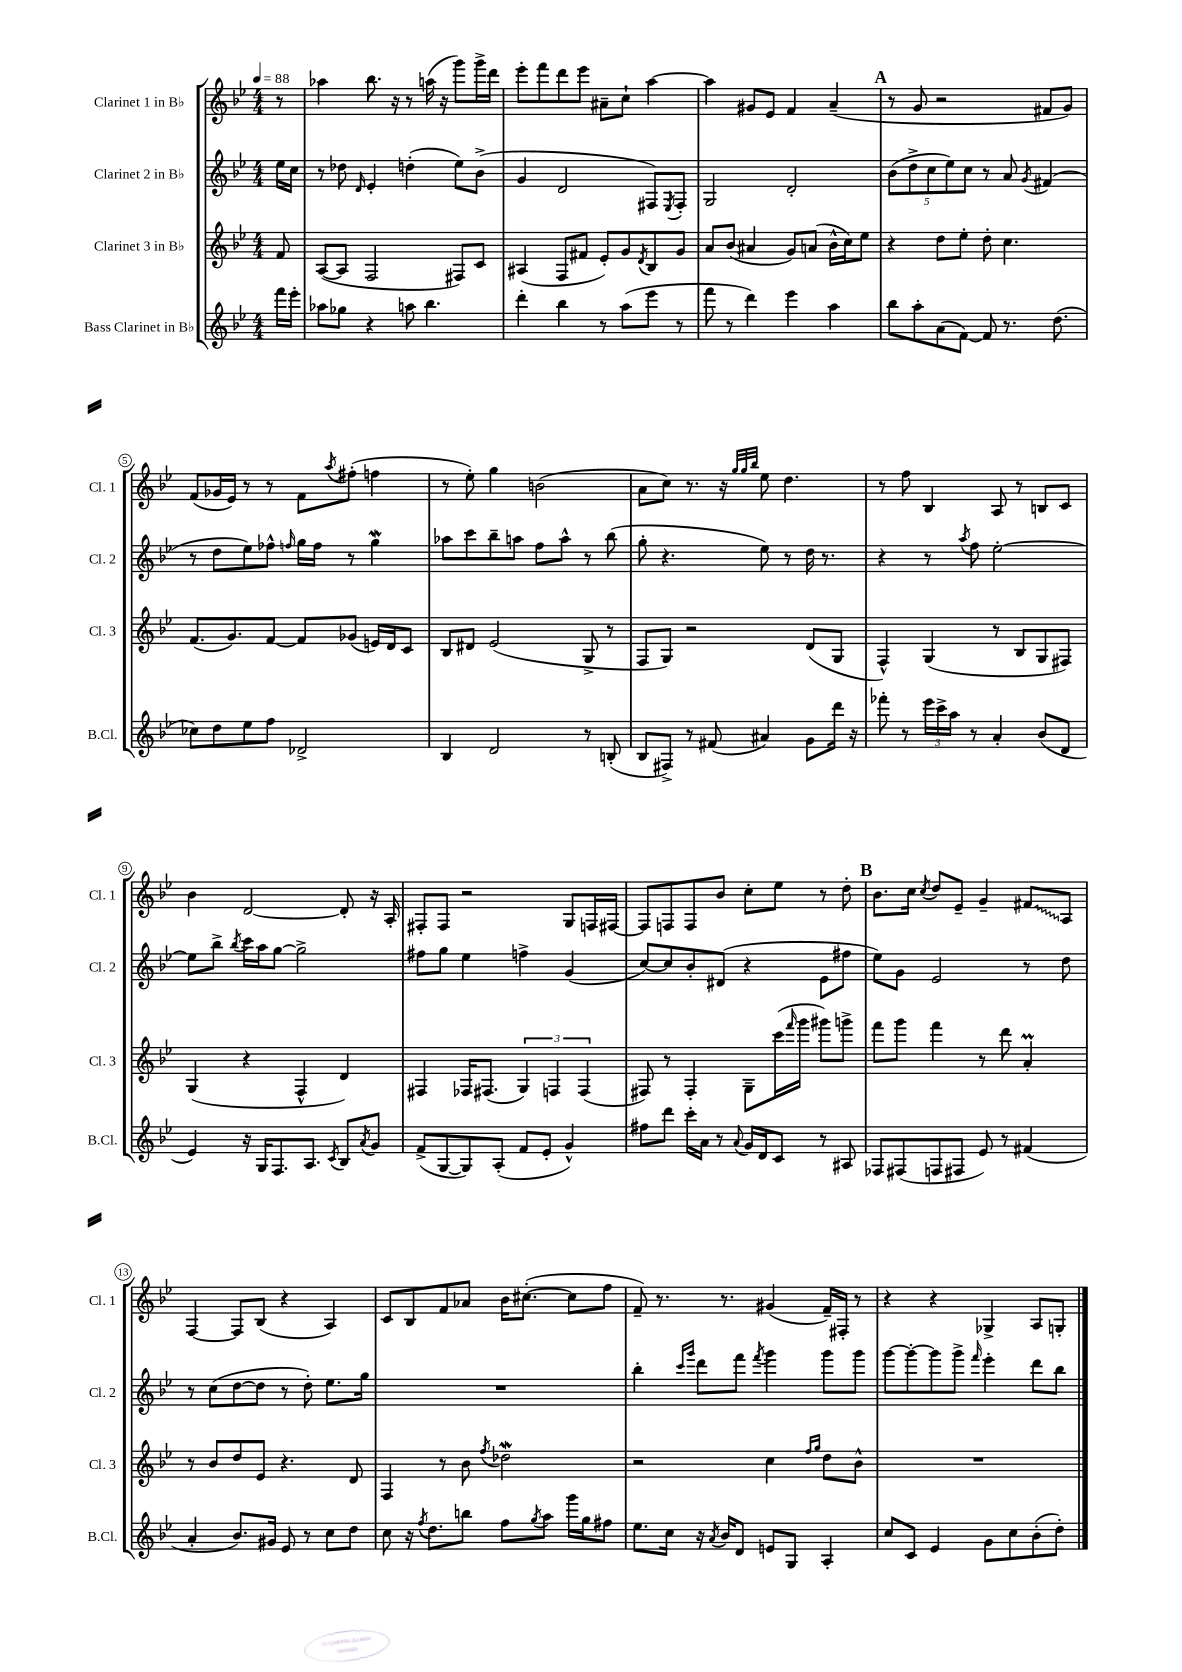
<<
\new StaffGroup <<
\new Staff = "s0" \with { instrumentName = "Clarinet 1 in Bb" shortInstrumentName = "Cl. 1" } {
    \clef treble \key bes \major \numericTimeSignature \time 4/4 \partial 8 \tempo 4 = 88
    r8 |
    aes''4 bes''8. r16 r8 a''16( r16 g'''8) g'''16-> d'''16 |
    ees'''8-. f'''8 d'''8 ees'''8 ais'8-- c''8-! a''4~ |
    a''4 gis'8 ees'8 f'4 a'4--( |
    \mark \markup { \bold "A" } r8 g'8 r2 fis'8 g'8) |
    f'8( ges'16 ees'16) r8 r8 f'8 \acciaccatura { a''8 } fis''8-.( f''4 |
    r8 ees''8-.) g''4 b'2( |
    a'8 c''8) r8. r16 \grace { g''32 g''32 bes''32 } ees''8 d''4. |
    r8 f''8 bes4 a8 r8 b8 c'8 |
    bes'4 d'2~ d'8-. r16 a16-. |
    fis8-. fis8 r2 g8 f16 fis16~ |
    fis8 f8 f8 bes'8 c''8-. ees''8 r8 d''8-. |
    \mark \markup { \bold "B" } bes'8. c''16 \acciaccatura { c''8 } d''8 ees'8-- g'4-- \once \override Glissando.style = #'zigzag fis'8\glissando a8 |
    f4~ f8 bes8( r4 a4) |
    c'8 bes8 f'8 aes'8 bes'16 cis''8.~-.( cis''8 f''8 |
    f'8--) r8. r8. gis'4( f'16--) fis16-. r8 |
    r4 r4 ges4-> a8 g8-. \bar "|." |
}
\new Staff = "s1" \with { instrumentName = "Clarinet 2 in Bb" shortInstrumentName = "Cl. 2" } {
    \clef treble \key bes \major \numericTimeSignature \time 4/4 \partial 8
    ees''16 c''16 |
    r8 des''8 \grace { d'16 } ees'4-. d''4-.( ees''8) bes'8->( |
    g'4 d'2 fis8) \acciaccatura { ees8 } fis8-. |
    g2 d'2-. |
    \mark \markup { \bold "A" } \tuplet 5/4 { bes'8( d''8-> c''8 ees''8) c''8 } r8 a'8 \acciaccatura { g'8 } fis'4( |
    r8 d''8 ees''8) fes''8-^ \grace { f''16 } g''16 f''16 r8 g''4\mordent |
    aes''8 c'''8 bes''8-- a''8 f''8 a''8-^ r8 bes''8( |
    g''8-. r4. ees''8) r8 d''16 r8. |
    r4 r8 \acciaccatura { a''8 } f''8 ees''2~-. |
    ees''8 bes''8-> \acciaccatura { bes''8 } c'''16 a''16 g''8~ g''2-> |
    fis''8 g''8 ees''4 f''4-> g'4( |
    c''8~) c''8 bes'8-. dis'8( r4 ees'8 fis''8 |
    \mark \markup { \bold "B" } ees''8) g'8 ees'2 r8 d''8 |
    r8 c''8( d''8~ d''8 r8 d''8-.) ees''8. g''16 |
    R1 |
    bes''4-. \grace { c'''16 g'''16 } d'''8 f'''8 \acciaccatura { f'''8 } g'''4 g'''8 g'''8 |
    g'''8~ g'''8~-. g'''8 g'''8-> \grace { f'''16 } ees'''4-. d'''8 bes''8 \bar "|." |
}
\new Staff = "s2" \with { instrumentName = "Clarinet 3 in Bb" shortInstrumentName = "Cl. 3" } {
    \clef treble \key bes \major \numericTimeSignature \time 4/4 \partial 8
    f'8 |
    a8~( a8 f2 fis8) c'8 |
    ais4( f8 fis'8 ees'8-.) g'8 \acciaccatura { d'8 } bes8 g'8 |
    a'8 bes'8( ais'4 g'8) a'8( bes'16-^ c''16) ees''8 |
    \mark \markup { \bold "A" } r4 d''8 ees''8-. d''8-. c''4. |
    f'8.( g'8.) f'8~ f'8 ges'8( e'16) d'16 c'8 |
    bes8 dis'8 ees'2( g8-> r8 |
    f8 g8) r2 d'8( g8 |
    f4-^) g4( r8 bes8 g8 fis8) |
    g4( r4 f4-^ d'4) |
    fis4 fes16 fis8.( \tuplet 3/2 { g4) f4 f4( } |
    fis8) r8 fis4-. g8-- c'''16( \grace { f'''16 } g'''16 gis'''8) g'''8-> |
    \mark \markup { \bold "B" } f'''8 g'''8 f'''4 r8 d'''8 a'4-.\prall |
    r8 bes'8 d''8 ees'8 r4. d'8 |
    f4 r8 bes'8 \acciaccatura { f''8 } des''2\mordent |
    r2 c''4 \grace { f''16 g''16 } d''8 bes'8-^ |
    R1 \bar "|." |
}
\new Staff = "s3" \with { instrumentName = "Bass Clarinet in Bb" shortInstrumentName = "B.Cl." } {
    \clef treble \key bes \major \numericTimeSignature \time 4/4 \partial 8
    f'''16 ees'''16-. |
    aes''8 ges''8 r4 a''8 bes''4. |
    d'''4-. bes''4 r8 a''8( ees'''8 r8 |
    f'''8 r8 d'''4) ees'''4 a''4 |
    \mark \markup { \bold "A" } bes''8 a''8-. a'8( f'8~) f'8 r8. d''8.( |
    ces''8) d''8 ees''8 f''8 des'2-> |
    bes4 d'2 r8 b8-.( |
    bes8 fis8->) r8 fis'8( ais'4) g'8 d'''16 r16 |
    fes'''8-. r8 \tuplet 3/2 { ees'''16 c'''16-> a''16 } r8 a'4-. bes'8( d'8 |
    ees'4) r16 g16 f8. a8. \acciaccatura { c'8 } bes8 \acciaccatura { a'8 } g'8 |
    f'8->( g8~ g8) a8-.( f'8 ees'8-. g'4-^) |
    fis''8 d'''8 c'''16-. a'16 r8 \appoggiatura { a'8 } g'16 d'16 c'8 r8 ais8 |
    \mark \markup { \bold "B" } fes8 fis8( f8 fis8 ees'8) r8 fis'4( |
    a'4-. bes'8.) gis'16 ees'8 r8 c''8 d''8 |
    c''8 r16 \acciaccatura { f''8 } d''8. b''8 f''8 \acciaccatura { g''8 } a''8 g'''16 g''16 fis''8 |
    ees''8. c''16 r16 \acciaccatura { a'8 } bes'16 d'8 e'8 g8 a4-. |
    c''8 c'8 ees'4 g'8 c''8 bes'8-.( d''8-.) \bar "|." |
}
>>
>>
\layout { \context { \Score \override BarNumber.stencil = #(make-stencil-circler 0.1 0.3 ly:text-interface::print) } }
